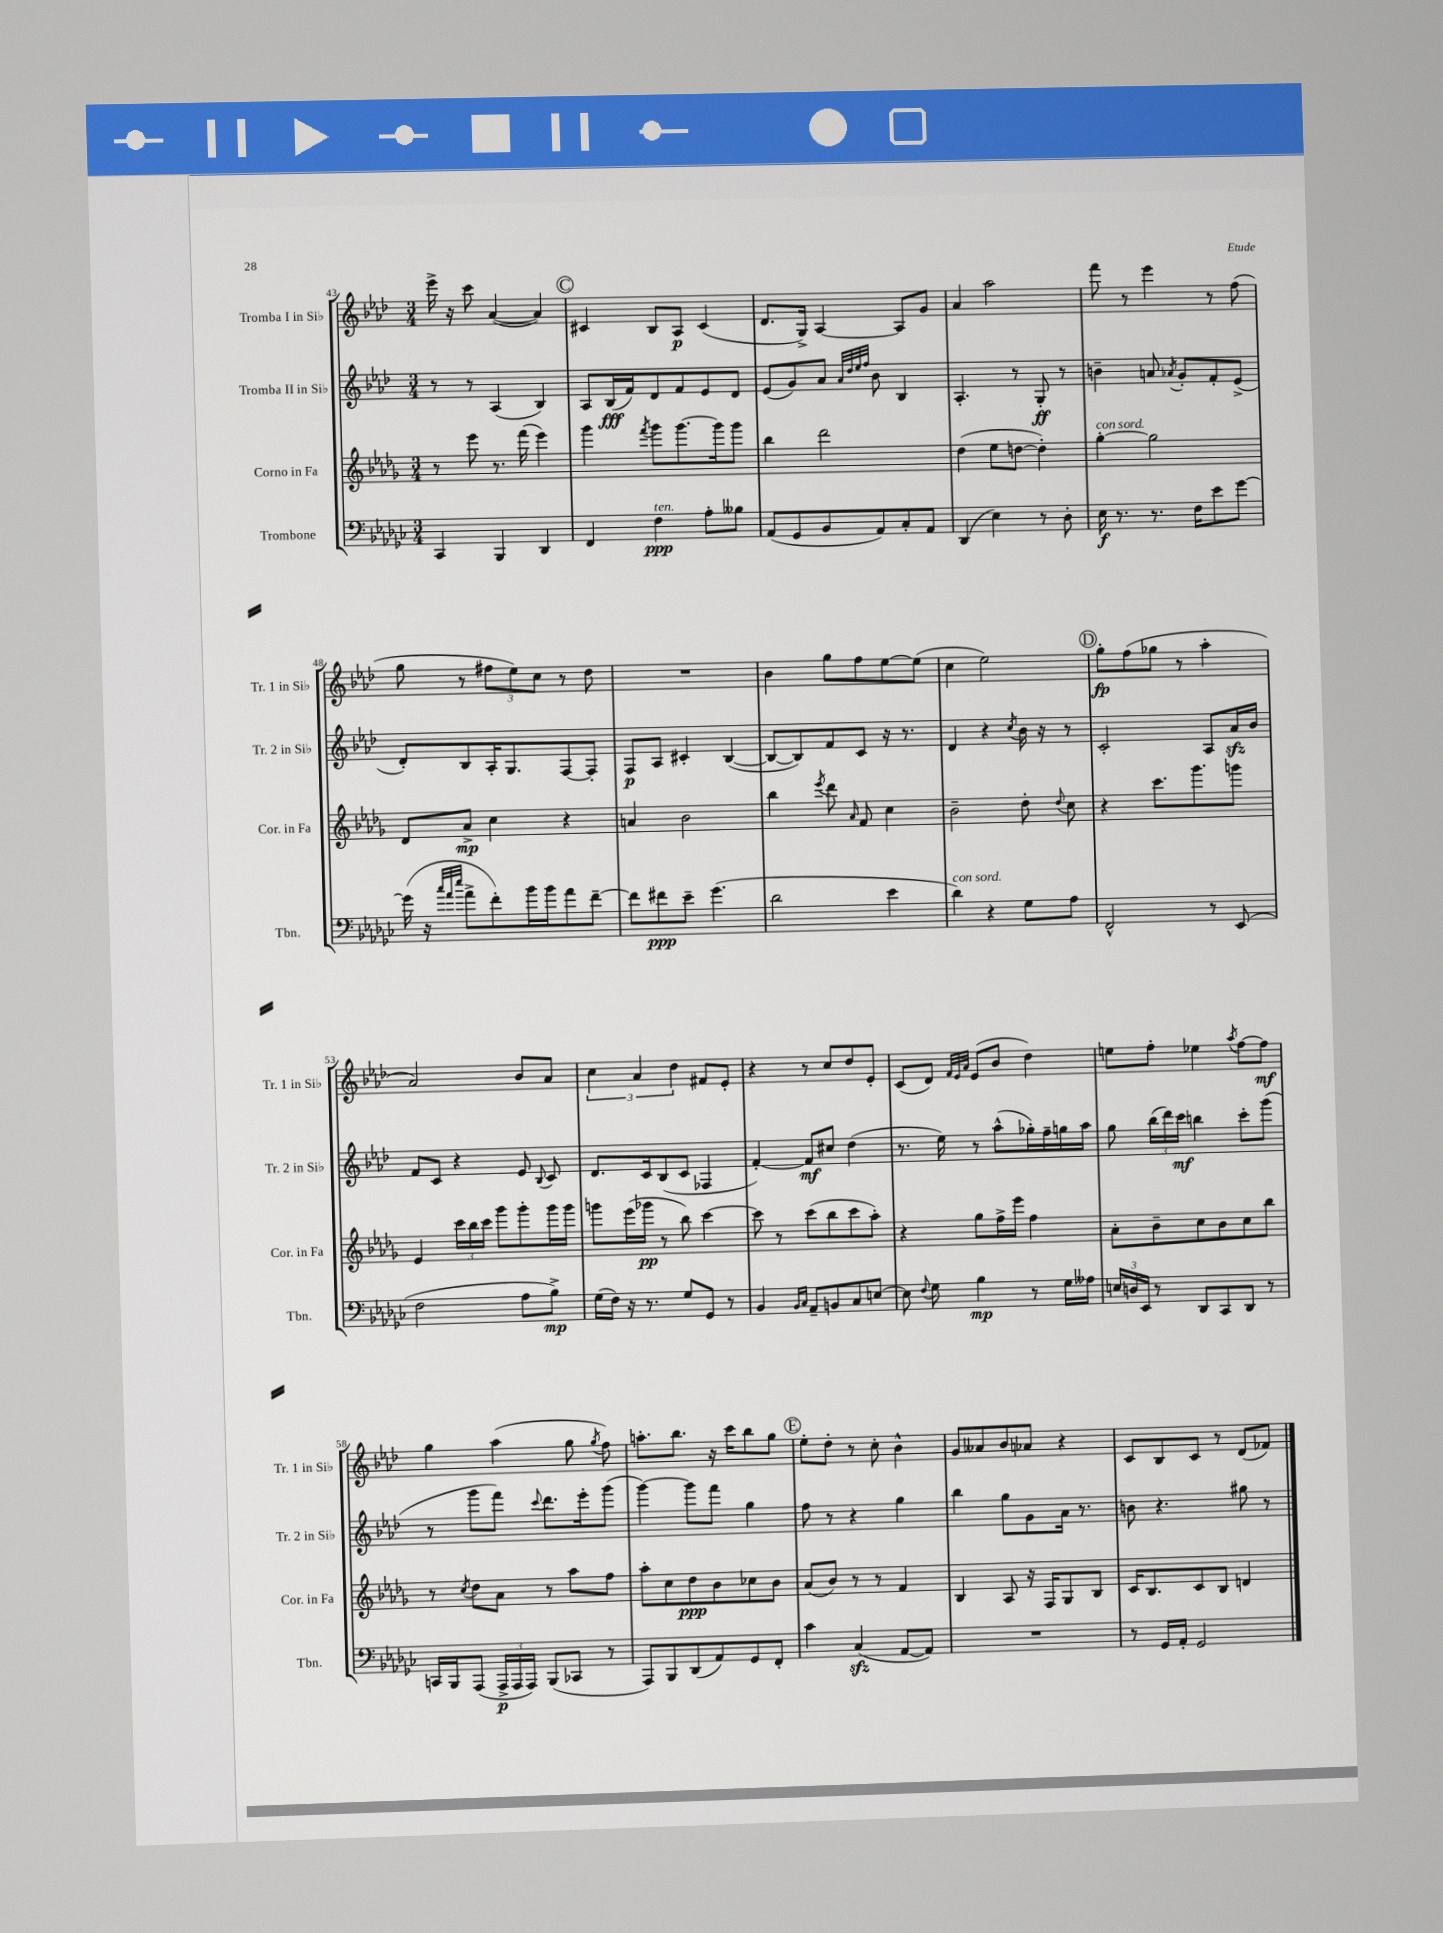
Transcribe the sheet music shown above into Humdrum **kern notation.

**kern	**kern	**kern	**kern
*staff4	*staff3	*staff2	*staff1
*clefF4	*clefG2	*clefG2	*clefG2
*k[b-e-a-d-g-c-]	*k[b-e-a-d-g-]	*k[b-e-a-d-]	*k[b-e-a-d-]
*M3/4	*M3/4	*M3/4	*M3/4
4CC-/	8r	8r	16eee-^\
.	.	.	16r
.	8eee-\	8r	8ccc\
4BBB-/	8.r	(4A-/	([4a-/
.	(16fff\	.	.
4DD-/	4eee-\)	4B-/)	4a-/])
=	=	=	=
4FF/	4ggg-\	8A-/L	4c#/
.	.	(16B-/L	.
.	.	16f/J)	.
.	8qfff/	.	.
4F\	8ggg-\L	8d-/	8B-/L
.	[8.ggg-\	8f/	8A-/J
8A-'\L	.	8e-/	(4c#/
.	16ggg-\]k	.	.
8B--\J	8ggg-\J	8d-/J	.
=	=	=	=
(8AA-/L	4bb-\	(8e-/L	8.d-/L
8GG-/	.	8g/)	.
.	.	.	16G^/Jk)
8BB-/	2ddd-\	8a-/J	[4A-/
.	.	32qqa-/LLL	.
.	.	32qqdd-/	.
.	.	32qqee-/	.
.	.	32qqff/JJJ	.
8AA-/)	.	8b-\	.
8C-'/	.	4B-/	8A-/]L
8AA-/J	.	.	8g/J
=	=	=	=
(4DD-/	(4dd-\	4.A-'/	4a-/
4E-\)	8ee-\L	.	2aa-\
.	[8dd\J	8r	.
8r	4dd'\])	8G'/	.
8D-'\	.	8r	.
=	=	=	=
16E-\	[4gg-'\	4b~\	8fff\
8.r	.	.	.
.	.	.	8r
8.r	2gg-\]	8a/	4eee-\
.	.	8qa-/	.
.	.	8g'/L	.
16F\LK	.	.	.
8e-\	.	8f'/	8r
[8g-\J	.	(8e-^/J	(8ff\
=	=	=	=
(16g-\]	8d-/L	8d-'/L)	8gg\
16r	.	.	.
32qqcc-/LLL	.	.	.
32qqa-/	.	.	.
32qqee-/JJJ	.	.	.
8a-^\L	8a-^/J	8B-/	8r
8f'\)	4cc\	16A-'/K	12ff#\L
.	.	8.G/	.
.	.	.	12ee-\)
16b-\L	.	.	.
.	.	.	12cc\J
16b-\J	.	.	.
8a-\	4r	[8F/	8r
[8f~\J	.	8F'/]J	8dd-\
=	=	=	=
8f\]L	4a/	8F/L	2.r
8f#\	.	8A-/J	.
8e-~\J	2b-\	4c#'/	.
(4.g-\	.	.	.
.	.	([4B-/	.
=	=	=	=
2d-\	4bb-\	8B-/_L	4b-\
.	.	8B-/])	.
.	8qeee-/	.	.
.	8ddd-\	8f/	8gg\L
.	16qqa-/	.	.
.	8f/	8c/J	8ff\
4e-\	4cc\	16r	[8ee-\
.	.	8.r	.
.	.	.	(8ee-\]J
=	=	=	=
4d-\)	2b-~\	4d-/	4cc\
4r	.	4r	2ee-\)
.	.	8qcc/	.
8G-\L	8dd-'\	16b-\	.
.	.	16r	.
.	8qqdd-/	.	.
8A-\J	8cc\	8r	.
=	=	=	=
2FF^^/	4r	2c'/	8gg'\L
.	.	.	(8ff\
.	8.ccc\L	.	8gg-\J
.	.	.	8r
.	8.ggg-\	.	.
8r	.	8A-/L	4aa-'\
(8EE-/	8ggg\J	16a-/L	.
.	.	16b-/JJ	.
=	=	=	=
2F\	4e-/	8f/L	2a-/)
.	.	8c/J	.
.	24ccc\LL	4r	.
.	24bb-\	.	.
.	24ccc\JJ	.	.
.	8ggg-\L	.	.
8A-\L	8ggg-'\	8e-/	8b-/L
.	.	8qqB-/	.
8B-^\J)	16ggg-\L	8c/	8a-/J
.	16ggg-\JJ	.	.
=	=	=	=
(16G-\LL	8ggg\L	8.d-/L	6cc\
16F\JJ)	.	.	.
16r	(16eee-\L	.	.
.	.	.	6a-/
8.r	16ggg-\JJ	16c/k	.
.	8r	(8B-/	.
.	.	.	6dd-\
8G-/L	8bb-\)	8c/J	.
8GG-/J	[4ccc\	4F-/	8f#/L
8r	.	.	8e-'/J
=	=	=	=
4BB-/	8ccc\]	[4f'/)	4r
.	8r	.	.
16qqBB-/LL	.	.	.
16qqC-/JJ	.	.	.
8AA-~/L	(8ccc\L	8f/]L	8r
8BB/	8bb-\	8cc#/J	8cc/L
8C-/	8ccc\	(4dd-\	8dd-/
[8E/J	8aa-'\J)	.	8e-'/J
=	=	=	=
8E\]	4r	8.r	(8c/L
8qqF/	.	.	.
8G-\	.	.	8d-/J)
.	.	16ee-\)	.
.	.	.	32qqf/LLL
.	.	.	32qqe-/
.	.	.	32qqa-/JJJ
4B-\	8gg-\L	8r	(8e-/L
.	16ff^\L	(8aa-^^\L	8b-/J
.	16eee-\JJ	.	.
8r	4ff\	16gg-'\L)	4dd-\)
.	.	16ff~\	.
16G-\LL	.	16gg\	.
16A--\JJ	.	16aa-\JJ	.
=	=	=	=
24E/LL	8a-'\L	8gg\	8ee\L
24D/	.	.	.
24EE-/JJ	.	.	.
8r	8b-~\	(24bb-\LL	8ff'\J
.	.	24ddd-\)	.
.	.	24ccc\JJ	.
8DD-/L	8cc\	4bb\	4ee-\
8CC-/	8b-\	.	.
.	.	.	8qaa-/
8DD-/J	8cc\	8ccc'\L	[8ff\L
8r	8bb-\J	(8ggg\J	8ff\]J
=	=	=	=
16CC/LL	8r	8r	4gg\
16BBB-/J	.	.	.
.	8qcc/	.	.
(8AAA-/J	8dd-\L	8ggg\L	.
24AAA-^/LL	8a-\J	8fff\J)	(4aa-\
24AAA-/	.	.	.
24AAA-/JJ)	.	.	.
.	.	8qqccc/	.
(8BBB-/L	8r	8.ddd-\L	.
8CC-/J	8aa-\L	.	8gg\
.	.	16eee-'\k	.
.	.	.	8qgg/
8r	8ff\J	(8ggg\J	8ff\)
=	=	=	=
8AAA-/L)	8aa-'\L	[4ggg\)	8.aa'\L
8BBB-/	8cc\	.	.
.	.	.	8.bb-\J
(8DD-/	8dd-\	8ggg\]L	.
8AA-/)	8b-\	8fff\J	16r
.	.	.	16ccc\LK
8GG-/	8cc-\	4gg\	8bb-\
8FF'/J	8b-\J	.	8gg\J
=	=	=	=
4c-\	(8a-/L	8ff\	8ee-'\L
.	8b-/J)	8r	8dd-'\J
(4C-/	8r	4r	8r
.	8r	.	8cc'\
[8AA-/L	4f/	4gg\	4b-^^\
8AA-/]J)	.	.	.
=	=	=	=
2.r	4B-/	4bb-\	8g/L
.	.	.	8a--/
.	8A-/	8gg\L	8b-/
.	16r	8g\	8a-/J
.	16F/LK	.	.
.	8G-/	16a-\Jk	4r
.	.	8.r	.
.	8B-/J	.	.
=	=	=	=
8r	16c/LK	8b\	8c/L
.	8.B-/	.	.
16GG-/LL	.	4.r	8B-/
16AA-'/JJ	.	.	.
2GG-/	8c/	.	8c/J
.	8B-/J	.	8r
.	4d/	8gg#\	(8d-/L
.	.	8r	8f-/J)
==	==	==	==
*-	*-	*-	*-
